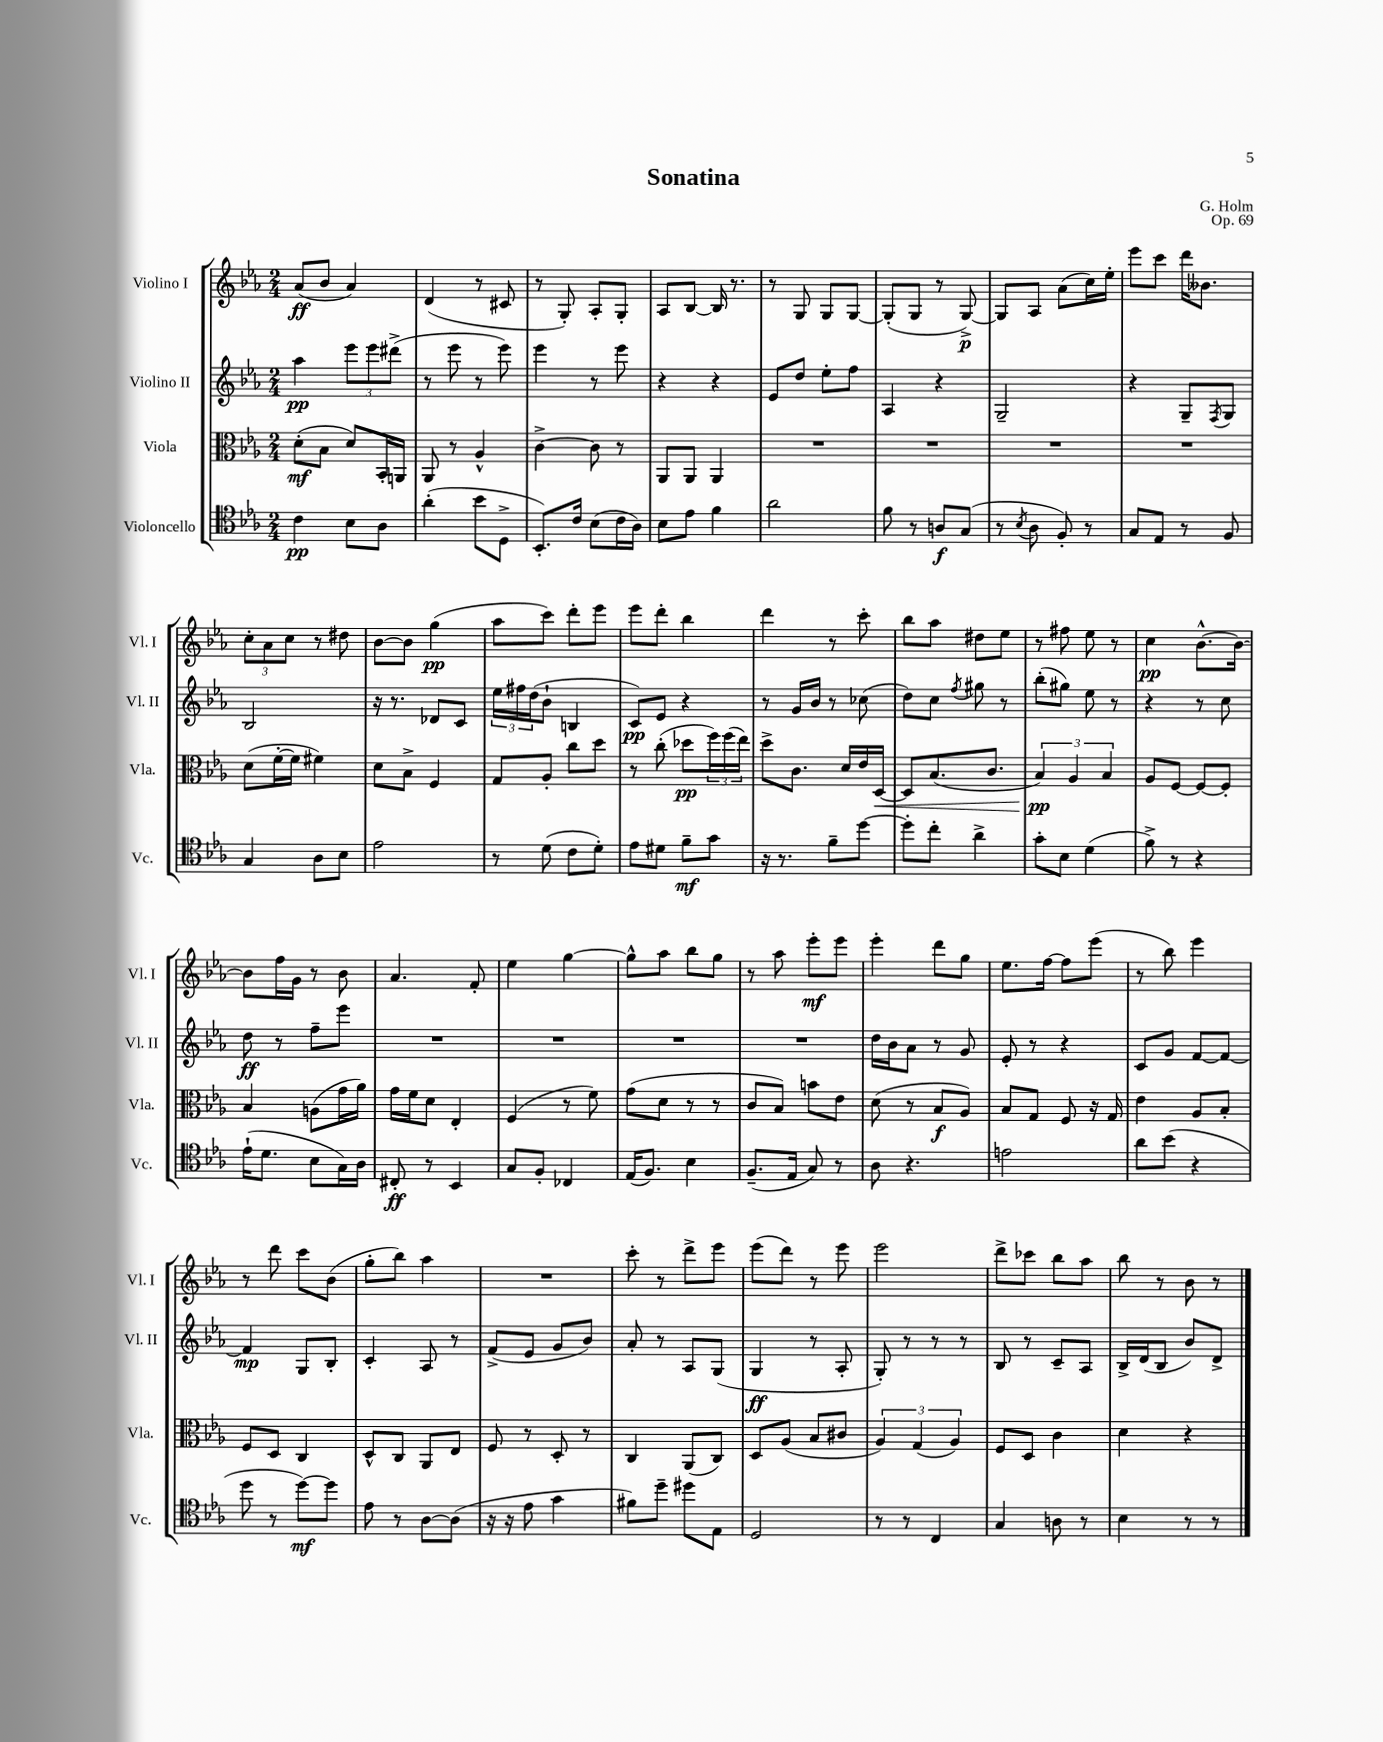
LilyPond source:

\header { title = "Sonatina" composer = "G. Holm" opus = "Op. 69" }
<<
\new StaffGroup <<
\new Staff = "s0" \with { instrumentName = "Violino I" shortInstrumentName = "Vl. I" } {
    \clef treble \key ees \major \numericTimeSignature \time 2/4
    aes'8\ff( bes'8 aes'4) |
    d'4( r8 cis'8 |
    r8 g8-.) aes8-. g8-. |
    aes8 bes8~ bes16 r8. |
    r8 g8 g8 g8~ |
    g8-.( g8 r8 g8~->\p) |
    g8 aes8 aes'8( c''16) ees''16-. |
    ees'''8 c'''8 d'''16 beses'8. |
    \tuplet 3/2 { c''8-. aes'8 c''8 } r8 dis''8 |
    bes'8~ bes'8 g''4\pp( |
    aes''8 c'''8) d'''8-. ees'''8 |
    ees'''8 d'''8-. bes''4 |
    d'''4 r8 c'''8-. |
    bes''8 aes''8 dis''8 ees''8 |
    r8 fis''8 ees''8 r8 |
    c''4\pp bes'8.~-^ bes'16~ |
    bes'8 f''16 g'16 r8 bes'8 |
    aes'4. f'8-. |
    ees''4 g''4~ |
    g''8-^ aes''8 bes''8 g''8 |
    r8 aes''8 ees'''8-.\mf ees'''8 |
    ees'''4-. d'''8 g''8 |
    ees''8. f''16~ f''8 ees'''8( |
    r8 bes''8) ees'''4 |
    r8 d'''8 c'''8 bes'8( |
    g''8-. bes''8) aes''4 |
    R2 |
    c'''8-. r8 d'''8-> ees'''8 |
    ees'''8( d'''8) r8 ees'''8 |
    ees'''2 |
    d'''8-> ces'''8 bes''8 aes''8 |
    bes''8 r8 bes'8 r8 \bar "|." |
}
\new Staff = "s1" \with { instrumentName = "Violino II" shortInstrumentName = "Vl. II" } {
    \clef treble \key ees \major \numericTimeSignature \time 2/4
    aes''4\pp \tuplet 3/2 { ees'''8 ees'''8 dis'''8->( } |
    r8 ees'''8 r8 ees'''8) |
    ees'''4 r8 ees'''8 |
    r4 r4 |
    ees'8 d''8 ees''8-. f''8 |
    aes4 r4 |
    g2-- |
    r4 g8-- \acciaccatura { f8 } g8 |
    bes2 |
    r16 r8. des'8 c'8 |
    \tuplet 3/2 { ees''16 fis''16 d''16( } bes'8-! b4 |
    c'8\pp) ees'8 r4 |
    r8 g'16 bes'16 r8 ces''8( |
    d''8) c''8 \acciaccatura { f''8 } gis''8 r8 |
    bes''8-.( gis''8) ees''8 r8 |
    r4 r8 c''8 |
    d''8\ff r8 f''8-- ees'''8 |
    R2 |
    R2 |
    R2 |
    R2 |
    d''16 bes'16 aes'8 r8 g'8 |
    ees'8-. r8 r4 |
    c'8 g'8 f'8~ f'8~ |
    f'4\mp g8 bes8-. |
    c'4-. aes8 r8 |
    f'8->( ees'8 g'8 bes'8) |
    aes'8-. r8 aes8 g8( |
    g4\ff r8 aes8-. |
    g8-.) r8 r8 r8 |
    bes8 r8 c'8-- aes8 |
    bes16-> d'16( bes8 bes'8) d'8-> \bar "|." |
}
\new Staff = "s2" \with { instrumentName = "Viola" shortInstrumentName = "Vla." } {
    \clef alto \key ees \major \numericTimeSignature \time 2/4
    d'8-.\mf( bes8 d'8) bes,16-. a,16 |
    aes,8 r8 aes4-^ |
    c'4~-> c'8 r8 |
    aes,8 aes,8 aes,4 |
    R2 |
    R2 |
    R2 |
    R2 |
    d'8( f'16~-. f'16 fis'4) |
    d'8 bes8-> f4 |
    g8 aes8-. c''8 d''8 |
    r8 c''8-.( des''8\pp \tuplet 3/2 { f''16) f''16( ees''16) } |
    d''8-> c'8. d'16 ees'16 d16~\< |
    d8 bes8.( c'8. |
    \tuplet 3/2 { bes4\pp\!) aes4 bes4 } |
    aes8 f8~ f8~ f8-. |
    bes4 a8( g'16 aes'16) |
    g'16 f'16 d'8 ees4-. |
    f4( r8 f'8) |
    g'8( d'8 r8 r8 |
    c'8 bes8) b'8 ees'8 |
    d'8( r8 bes8\f aes8) |
    bes8 g8 f8 r16 g16 |
    ees'4 aes8 bes8-. |
    f8 d8 c4 |
    d8-^ c8 aes,8 ees8 |
    f8 r8 d8-. r8 |
    c4 aes,8( c8) |
    d8 aes8( bes8 cis'8 |
    \tuplet 3/2 { aes4) g4( aes4) } |
    f8 d8 c'4 |
    d'4 r4 \bar "|." |
}
\new Staff = "s3" \with { instrumentName = "Violoncello" shortInstrumentName = "Vc." } {
    \clef tenor \key ees \major \numericTimeSignature \time 2/4
    c'4\pp bes8 aes8 |
    aes'4-.( bes'8 d8-> |
    bes,8.-.) c'16 bes8( c'16 aes16) |
    bes8 ees'8 f'4 |
    aes'2 |
    f'8 r8 a8\f g8( |
    r8 \acciaccatura { bes8 } aes8 f8-.) r8 |
    g8 ees8 r8 f8 |
    g4 aes8 bes8 |
    ees'2 |
    r8 d'8( c'8 d'8-.) |
    ees'8 dis'8 f'8--\mf g'8 |
    r16 r8. f'8-- d''8~ |
    d''8-. c''8-. aes'4-> |
    g'8-. bes8 d'4( |
    f'8->) r8 r4 |
    ees'16-!( d'8. bes8 g16) aes16 |
    cis8-.\ff r8 bes,4 |
    g8 f8-. ces4 |
    ees16( f8.) bes4 |
    f8.--( ees16 g8) r8 |
    aes8 r4. |
    e'2 |
    aes'8 bes'8( r4 |
    d''8 r8 d''8~\mf) d''8 |
    ees'8 r8 aes8~ aes8( |
    r16 r16 ees'8 g'4 |
    fis'8) d''8-- dis''8 ees8 |
    d2 |
    r8 r8 c4 |
    g4 a8 r8 |
    bes4 r8 r8 \bar "|." |
}
>>
>>
\layout { \context { \Score \remove "Bar_number_engraver" } }
